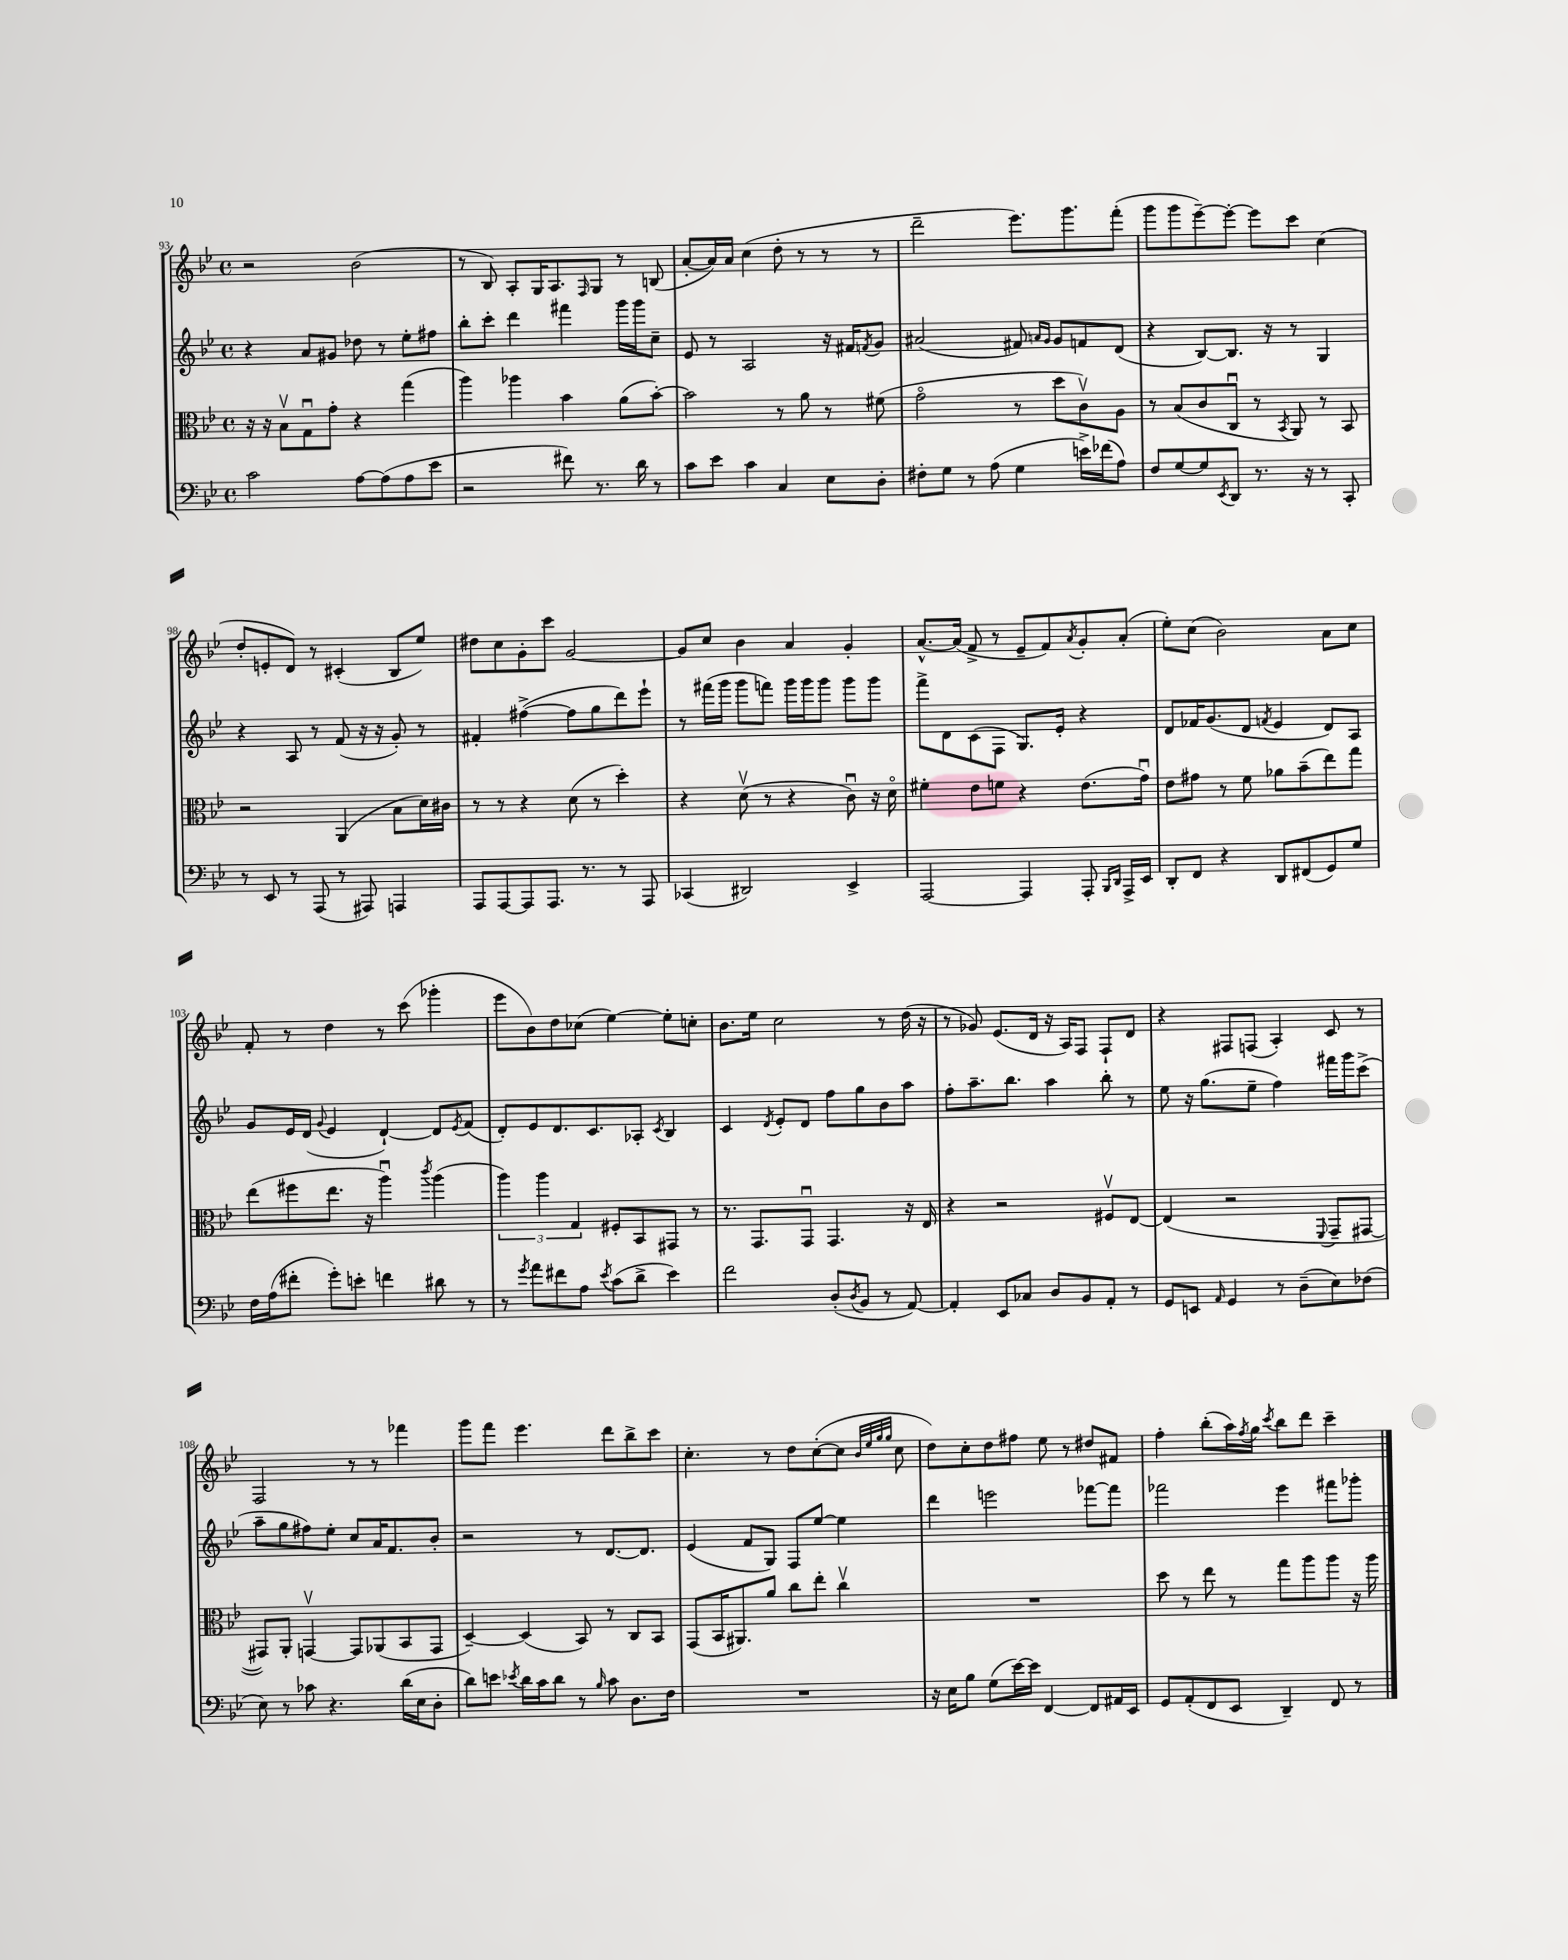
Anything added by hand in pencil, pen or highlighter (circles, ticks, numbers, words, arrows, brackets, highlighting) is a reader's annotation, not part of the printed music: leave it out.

**kern	**kern	**kern	**kern
*staff4	*staff3	*staff2	*staff1
*clefF4	*clefC3	*clefG2	*clefG2
*k[b-e-]	*k[b-e-]	*k[b-e-]	*k[b-e-]
*M4/4	*M4/4	*M4/4	*M4/4
*met(c)	*met(c)	*met(c)	*met(c)
2c	16r	4r	2r
.	16r	.	.
.	8B-v	.	.
.	8Gu	8a	.
.	8g'	8g#	.
[8A	4r	8dd-	(2b-
(8A]	.	8r	.
8A	(4gg	8ee-'	.
8e-	.	8ff#	.
=	=	=	=
2r	4aa)	8bb-'	8r
.	.	8ccc'	8B-)
.	4aa-	4ddd	8A'
.	.	.	16G
.	.	.	8.A
8f#)	4b-	4fff#	.
.	.	.	16qqF
8.r	.	.	8G
.	(8a	16ggg	8r
16d	.	16ggg	.
8r	[8b-')	8cc~	(8B
=	=	=	=
8c	2b-]	8e-	[8a'
8e-	.	8r	16a])
.	.	.	16a
4c	.	2A	(4cc
4C	8r	.	8dd'
.	8a	.	8r
8E-	8r	16r	8r
.	.	16f#	.
.	.	8qf	.
8D'	(8f#	8g	8r
=	=	=	=
8F#'	2go	(2a#	2ddd~
8G	.	.	.
8r	.	.	.
(8A	.	.	.
4G	8r	8f#)	8.eee-)
.	.	16qqa	.
.	.	16qqg	.
.	8dd	8g	.
.	.	.	8.ggg
16e^)	8cv)	8f	.
(16f-	.	.	.
8A)	8A	(8d	(8fff'
=	=	=	=
8F	8r	4r	8ggg
[8G	(8B-	.	8ggg
8G]	8c	[8B-)	[8eee-~)
8qEE-	.	.	.
8DD	8Cu	8.B-]	8eee-'_
8.r	8r	.	8eee-]
.	.	16r	.
.	8qBB-	.	.
.	8AA)	8r	8ccc
16r	.	.	.
8r	8r	4G	(4cc
8CC'	8BB-	.	.
=	=	=	=
8r	2r	4r	8dd'
8EE-	.	.	8e'
8r	.	8A	8d)
(8AAA	.	8r	8r
8r	(4AA	(8f	(4c#'
8AAA#)	.	16r	.
.	.	16r	.
4AAA	8B-	8g')	8B-
.	16d)	8r	8ee-)
.	16c#	.	.
=	=	=	=
8AAA	8r	4f#'	8dd#
[8AAA	8r	.	8cc
8AAA]	4r	([4ff#^	8g'
8.AAA	.	.	8ccc
.	(8d	8ff#]	[2g
8.r	.	.	.
.	8r	8gg	.
8r	4dd')	8ddd)	.
8AAA	.	8eee-`	.
=	=	=	=
(4CC-	4r	8r	8g]
.	.	(16fff#	8cc
.	.	16ggg	.
2DD#)	(8dv	8ggg	4b-
.	8r	8fff)	.
.	4r	16ggg	4a
.	.	16ggg	.
.	.	8ggg	.
4EE-^	8cu)	8ggg	4g'
.	16r	8ggg	.
.	16do	.	.
=	=	=	=
[2AAA	4f#'	8fff^	[8.a^^
.	.	8d	.
.	.	.	(16a]
.	8e-	(8c	8f^
.	8f	8F	8r
4AAA]	4r	8.G)	8e-~
.	.	.	8f)
.	.	16e-'	.
.	.	.	8qa
8AAA'	(8.e-	4r	8g'
16qqBBB-	.	.	.
16qqDD	.	.	.
16AAA^	.	.	(8a'
16EE-	16gu)	.	.
=	=	=	=
8DD'	8e-	8d	8ee-')
8FF	8g#	16f-	(8cc
.	.	(8.g	.
4r	8r	.	2b-)
.	8f	8d	.
.	.	8qf	.
8DD	8a-	4e-	.
(8FF#	(8b-~	.	.
8GG)	8ee-)	8d)	8a
8G	8gg	8A	8cc
=	=	=	=
16F	(8ee-	8g	8f'
(16A	.	.	.
8f#'	8ff#	16e-	8r
.	.	(16d	.
.	.	8qqg	.
8g')	8.ee-	4e-	4dd
8e'	.	.	.
.	16r	.	.
4f	4aau)	[4d`)	8r
.	.	.	(8ccc
.	8qccc	.	.
8d#	(4aa	8d]	4ggg-'
.	.	8qe-	.
8r	.	(8f	.
=	=	=	=
8r	6aa)	8d')	8eee-
8qg	.	.	.
8a	.	8e-	8b-)
.	6aa	.	.
8f#	.	8.d	8dd
.	6G	.	.
8A	.	.	(8cc-
.	.	8.c	.
8qe-	.	.	.
(8c	8F#'	.	[4ee-)
8d^	8BB-	8A-'	.
.	.	8qc	.
4e-)	8GG#	4B-	8ee-']
.	8r	.	8cc'
=	=	=	=
2f	8.r	4c	8.b-
.	8.GG	.	16ee-
.	.	8qd	.
.	.	8e-'	2cc
.	8GGu	8d	.
(8D'	4.GG	8ff	.
8qD	.	.	.
8BB-	.	8gg	.
8r	.	8b-	8r
[8AA)	16r	8aa	(16dd
.	16E-	.	16r
=	=	=	=
4AA']	4r	8ff'	8r
.	.	8.aa~	8g-)
8EE-	2r	.	(8.e-
.	.	8.bb-	.
8C-	.	.	.
.	.	.	16d
8D	.	4aa	16r
.	.	.	16A)
8BB-	.	.	8F
8AA'	8F#v	8bb-'	8F`
8r	[8E-	8r	8d
=	=	=	=
8GG	(4E-]	8ee-	4r
8EE	.	16r	.
.	.	(8.gg	.
16qqAA	.	.	.
4GG	2r	.	8F#
.	.	8ee-~	(8F
8r	.	4ff)	4A')
(8D~	.	.	.
.	8qqFF	.	.
8E-)	8GG~	16fff#	8c
.	.	16ggg	.
(8F-	[8GG#	(8ccc^	8r
=	=	=	=
8E-)	8GG#])	8aa~	2F
8r	8AA'	8gg	.
8c-	[4GGv	8ff#)	.
4.r	.	8ee-'	.
.	8GG]	8cc	8r
.	(8AA-	16a	8r
.	.	8.f	.
(16d	8BB-	.	4fff-
16E-	.	.	.
8D'	8GG	8b-'	.
=	=	=	=
8d)	[4D~)	2r	8ggg
8e	.	.	8fff
8qe-	.	.	.
16d	(4D]	.	4.eee-
16c	.	.	.
8d	.	.	.
8r	8BB-)	8r	.
16qqB-	.	.	.
8c	8r	[8.d	8ddd
8.D	8C	.	8bb-^
.	.	8.d]	.
.	8BB-	.	8ccc
16F	.	.	.
=	=	=	=
1r	(8GG	(4e-	4.cc'
.	16BB-	.	.
.	8.AA#)	.	.
.	.	8f	.
.	8a	8G)	8r
.	8cc	8F	8dd
.	8ee-'	[8ee-	([8cc'
.	4ccv	4ee-]	8cc]
.	.	.	32qqb-
.	.	.	32qqee-
.	.	.	32qqgg
.	.	.	32qqgg
.	.	.	8cc
=	=	=	=
16r	1r	4ddd	8dd)
16E-	.	.	.
8B-	.	.	8cc'
(8G	.	2eee	8dd
[16e-)	.	.	8ff#
16e-]	.	.	.
[4FF	.	.	8ee-
.	.	.	8r
8FF]	.	[8fff-	8dd#
16AA#	.	8fff-]	8f#
16EE-	.	.	.
=	=	=	=
8GG	8dd	2fff-	4ff'
(8AA'	8r	.	.
8FF	8ee-	.	(8bb-'
8EE-	8r	.	16aa)
.	.	.	8qff
.	.	.	16gg
.	.	.	8qccc
4DD~)	8gg	4eee-	8bb-
.	8aa	.	8ddd
8FF	8aa	8fff#	4ccc~
8r	16r	8ggg-'	.
.	16aa	.	.
==	==	==	==
*-	*-	*-	*-
